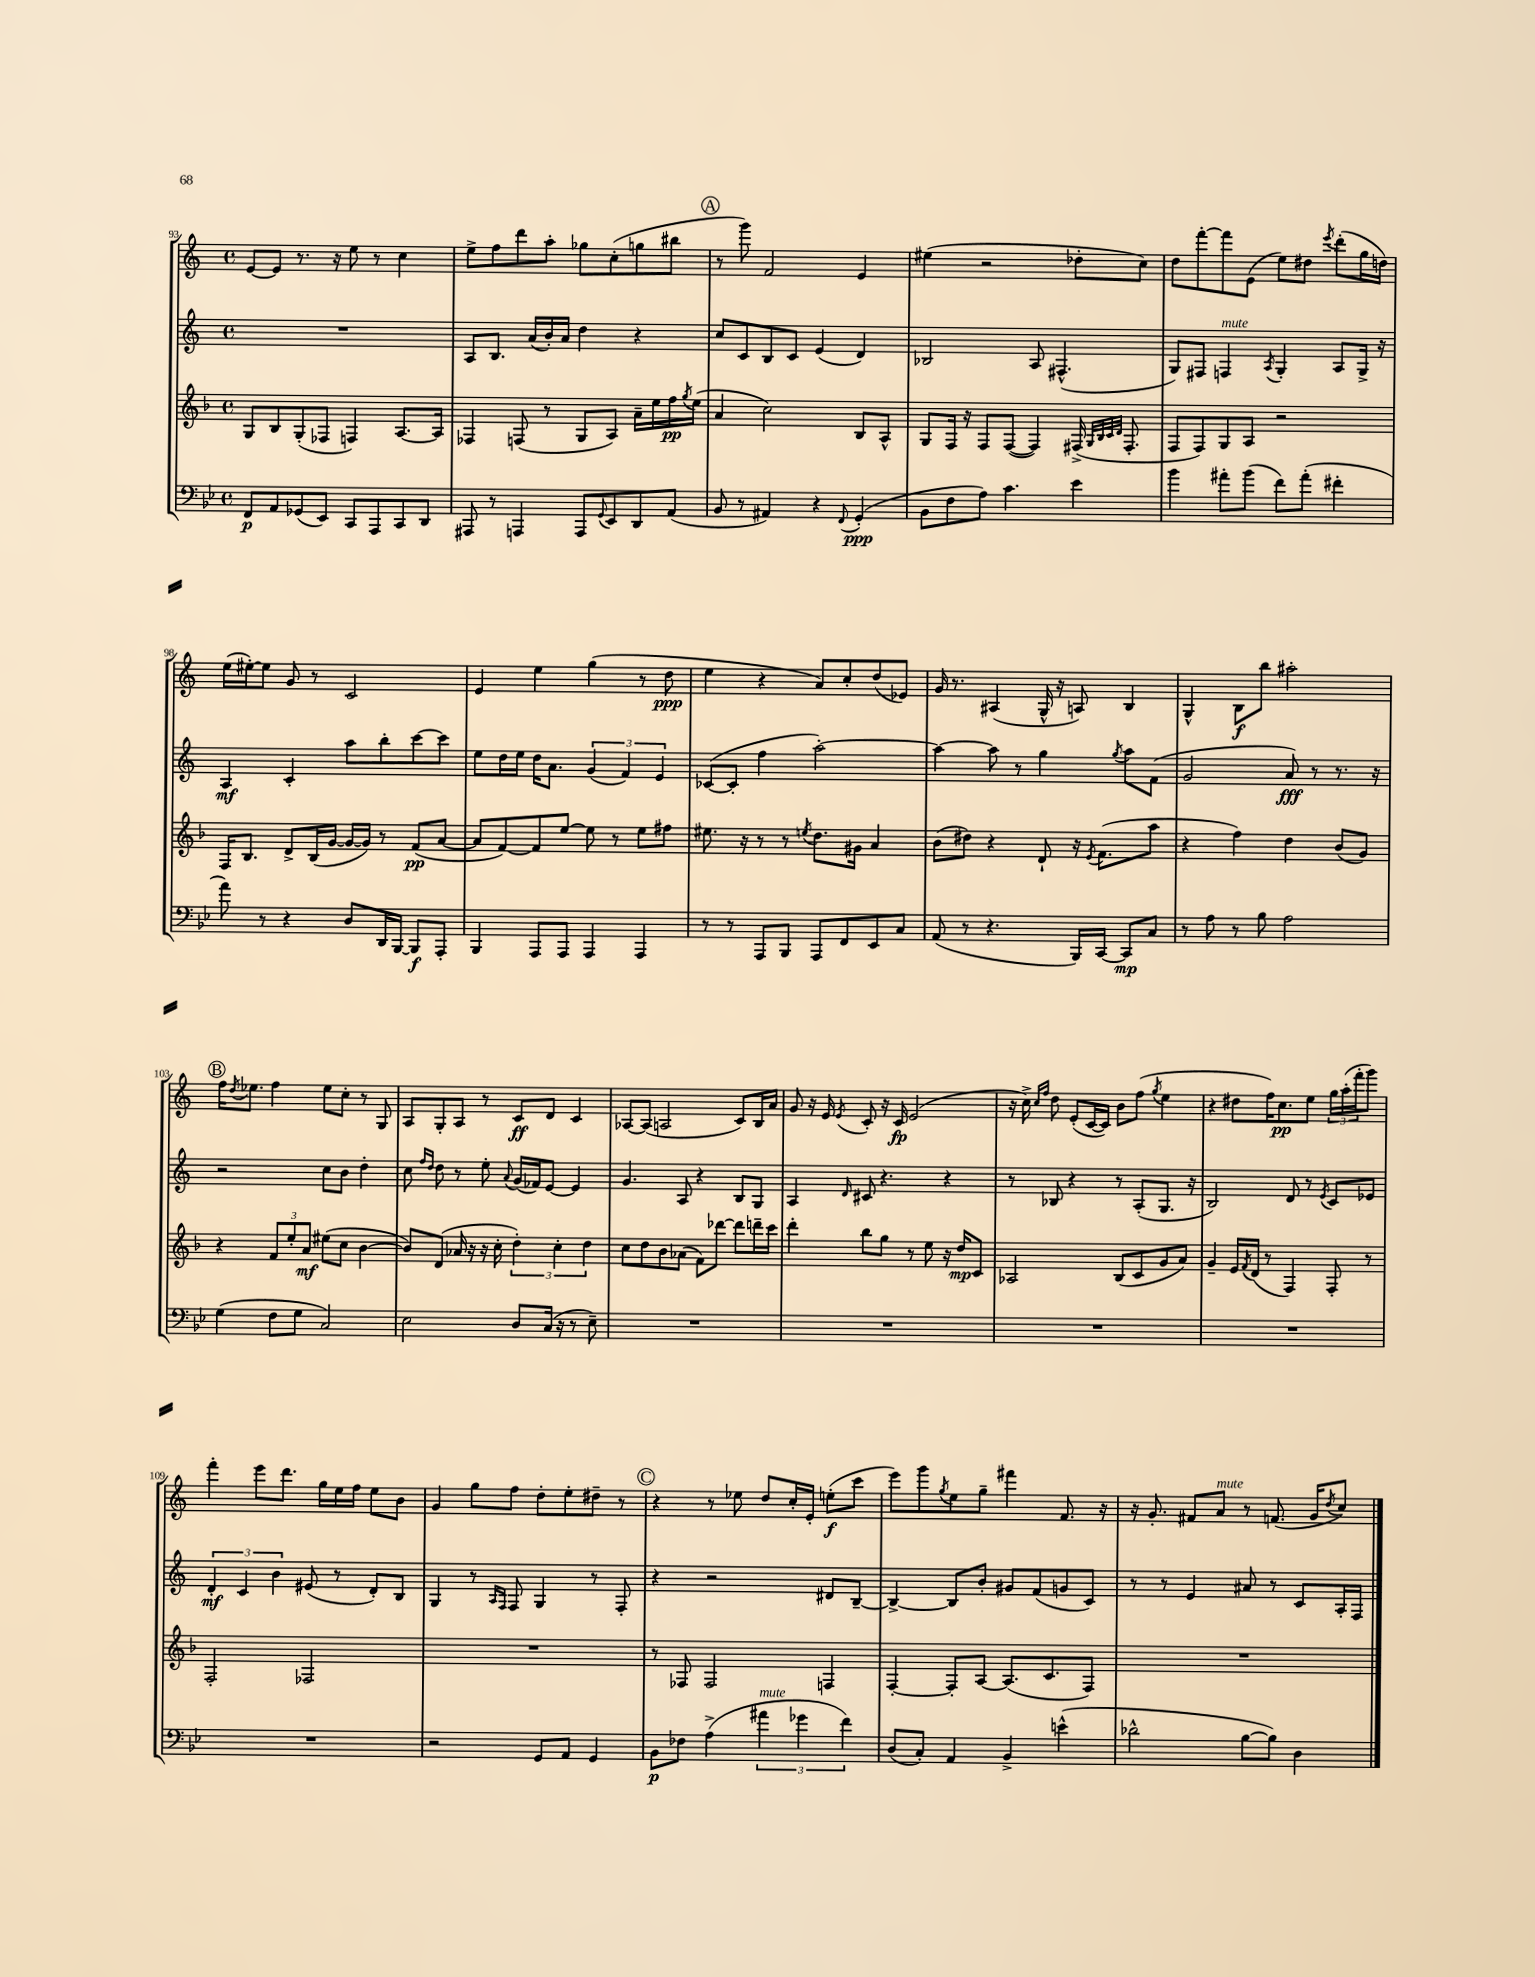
<<
\new StaffGroup <<
\new Staff = "s0" {
    \clef treble \key c \major \defaultTimeSignature \time 4/4
    e'8~ e'8 r8. r16 e''8 r8 c''4 |
    e''8-> f''8 d'''8 a''8-. ges''8 c''8-.( g''8 bis''8 |
    \mark \markup { \circle "A" } r8 g'''8) f'2 e'4 |
    eis''4( r2 des''8-. c''8) |
    d''8 f'''8~-. f'''8 e'8( e''8) dis''8 \acciaccatura { e'''8 } d'''8-.( g''16 d''16) |
    e''16( eis''16~-.) eis''8 g'8 r8 c'2 |
    e'4 e''4 g''4( r8 d''8\ppp |
    e''4 r4 a'8) c''8-. d''8( ees'8) |
    g'16 r8. ais4( g16-^ r16 a8) b4 |
    g4-^ b8\f b''8 ais''2-. |
    \mark \markup { \circle "B" } f''16 \acciaccatura { d''8 } ees''8. f''4 ees''8 c''8-. r8 g8 |
    a8 g8-. a8 r8 c'8\ff d'8 c'4 |
    aes8~ aes8( a2 c'8) b16 a'16 |
    g'8 r16 e'16 \acciaccatura { e'8 } c'8-. r16 c'16\fp e'2( |
    r16 c''16->) \grace { c''16 f''16 } d''8 e'8-.( c'16~ c'16) b'8 f''8( \acciaccatura { g''8 } e''4 |
    r4 dis''8 f''16) c''8.\pp e''8 \tuplet 3/2 { g''16 a''16-.( f'''16-. } g'''8) |
    f'''4-. e'''8 d'''8. g''16 e''16 f''16 e''8 b'8 |
    g'4 g''8 f''8 d''8-. e''8-. dis''8-- r8 |
    \mark \markup { \circle "C" } r4 r8 ees''8 d''8 c''16-. e'16-. e''8-.\f( c'''8 |
    e'''8) g'''8 \acciaccatura { g''8 } e''8 g''8-- fis'''4 f'8. r16 |
    r16 g'8.-. fis'8 a'8^\markup { \italic "mute" } r8 f'8.( g'16 \acciaccatura { d''8 } c''8) \bar "|." |
}
\new Staff = "s1" {
    \clef treble \key c \major \defaultTimeSignature \time 4/4
    R1 |
    a8 b8. a'16( b'16-.) a'16 d''4 r4 |
    \mark \markup { \circle "A" } c''8 c'8 b8 c'8 e'4( d'4) |
    bes2 a8 fis4.-^( |
    g8) fis8 f4^\markup { \italic "mute" } \acciaccatura { a8 } g4-. a8 g16-> r16 |
    a4\mf c'4-. a''8 b''8-. c'''8~ c'''8 |
    e''8 d''16 e''16 d''16 a'8. \tuplet 3/2 { g'4( f'4) e'4 } |
    ces'8~( ces'8-. f''4 a''2~-.) |
    a''4~ a''8 r8 g''4 \acciaccatura { g''8 } a''8 f'8( |
    g'2 a'8\fff) r8 r8. r16 |
    \mark \markup { \circle "B" } r2 c''8 b'8 d''4-. |
    c''8 \grace { f''16 d''16 } d''8 r8 e''8-. \appoggiatura { a'8 } g'16( fes'16) e'8~ e'4 |
    g'4. a8 r4 b8 g8 |
    a4 \grace { d'16 } cis'8 r4. r4 |
    r8 bes8 r4 r8 a8-.( g8. r16 |
    b2) d'8 r8 \acciaccatura { e'8 } c'8 ees'8 |
    \tuplet 3/2 { d'4-.\mf c'4 b'4 } eis'8( r8 d'8-.) b8 |
    g4 r8 \grace { a16 f16 } f8 g4 r8 f8-. |
    \mark \markup { \circle "C" } r4 r2 dis'8 b8~-- |
    b4~-> b8 b'8-. gis'8 f'8( g'8 c'8) |
    r8 r8 e'4 ais'8 r8 c'8 a16-. f16 \bar "|." |
}
\new Staff = "s2" {
    \clef treble \key f \major \defaultTimeSignature \time 4/4
    g8 bes8 g8-.( fes8 f4) a8.~ a16 |
    fes4 f8( r8 g8 a8) a'16-- e''16 f''16\pp \acciaccatura { g''8 } e''16( |
    \mark \markup { \circle "A" } a'4 c''2) bes8 a8-^ |
    g8 f16 r16 f8 f8~( f4) fis16->( \grace { g32 bes32 c'32 d'32 } fis8.-. |
    f8 f8) g8 a8 r2 |
    f16 bes8. d'8-> bes16( g'16~ g'16~ g'16) r8 f'8\pp( a'8~ |
    a'8 f'8~) f'8 e''8~ e''8 r8 e''8 fis''8 |
    eis''8. r16 r8 r8 \acciaccatura { e''8 } d''8. gis'16 a'4 |
    bes'8( dis''8) r4 d'8-! r16 \acciaccatura { e'8 } f'8.( a''8 |
    r4 f''4) d''4 bes'8( g'8) |
    \mark \markup { \circle "B" } r4 \tuplet 3/2 { f'8 e''8-. a'8\mf } eis''8( c''8 bes'4~ |
    bes'8) d'8( aes'16 r16 r16 c''16-. \tuplet 3/2 { d''4-.) c''4-. d''4 } |
    c''8 d''8 bes'8 aes'8( f'8) des'''8~ des'''8 d'''16-- c'''16 |
    d'''4-. bes''8 g''8 r8 e''8 r16 d''16\mp c'8 |
    aes2 bes8( c'8 g'8 a'8) |
    g'4-- e'16 \acciaccatura { f'8 } d'16( r8 f4) f8-. r8 |
    f2-. fes2 |
    R1 |
    \mark \markup { \circle "C" } r8 fes8 fes2 f4 |
    f4~-. f8-. a8~ a8.( c'8. f8) |
    R1 \bar "|." |
}
\new Staff = "s3" {
    \clef bass \key bes \major \defaultTimeSignature \time 4/4
    f,8\p a,8 ges,8( ees,8) c,8 a,,8 c,8 d,8 |
    ais,,8 r8 a,,4 a,,8 \appoggiatura { g,8 } ees,8 d,8 a,8( |
    \mark \markup { \circle "A" } bes,8 r8 ais,4) r4 \appoggiatura { f,8 } g,4-.\ppp( |
    bes,8 f8 a8) c'4. ees'4 |
    bes'4 ais'8-. bes'8( f'8) ais'8-.( fis'4-. |
    a'8) r8 r4 d8 d,16 bes,,16~ bes,,8\f a,,8-. |
    bes,,4 a,,8 a,,8 a,,4 a,,4 |
    r8 r8 a,,8 bes,,8 a,,8 f,8 ees,8 c8 |
    a,8( r8 r4. bes,,16) c,16~ c,8\mp c8 |
    r8 a8 r8 bes8 a2 |
    \mark \markup { \circle "B" } g4( f8 g8 c2) |
    ees2 d8 c16( r16 r8 ees8--) |
    R1 |
    R1 |
    R1 |
    R1 |
    R1 |
    r2 g,8 a,8 g,4 |
    \mark \markup { \circle "C" } bes,8\p fes8 a4->( \tuplet 3/2 { ais'4^\markup { \italic "mute" } ges'4 f'4) } |
    d8( c8-.) a,4 bes,4-> e'4-^( |
    des'2-^ bes8~ bes8) d4 \bar "|." |
}
>>
>>
\layout { \context { \Score currentBarNumber = #93 } }
